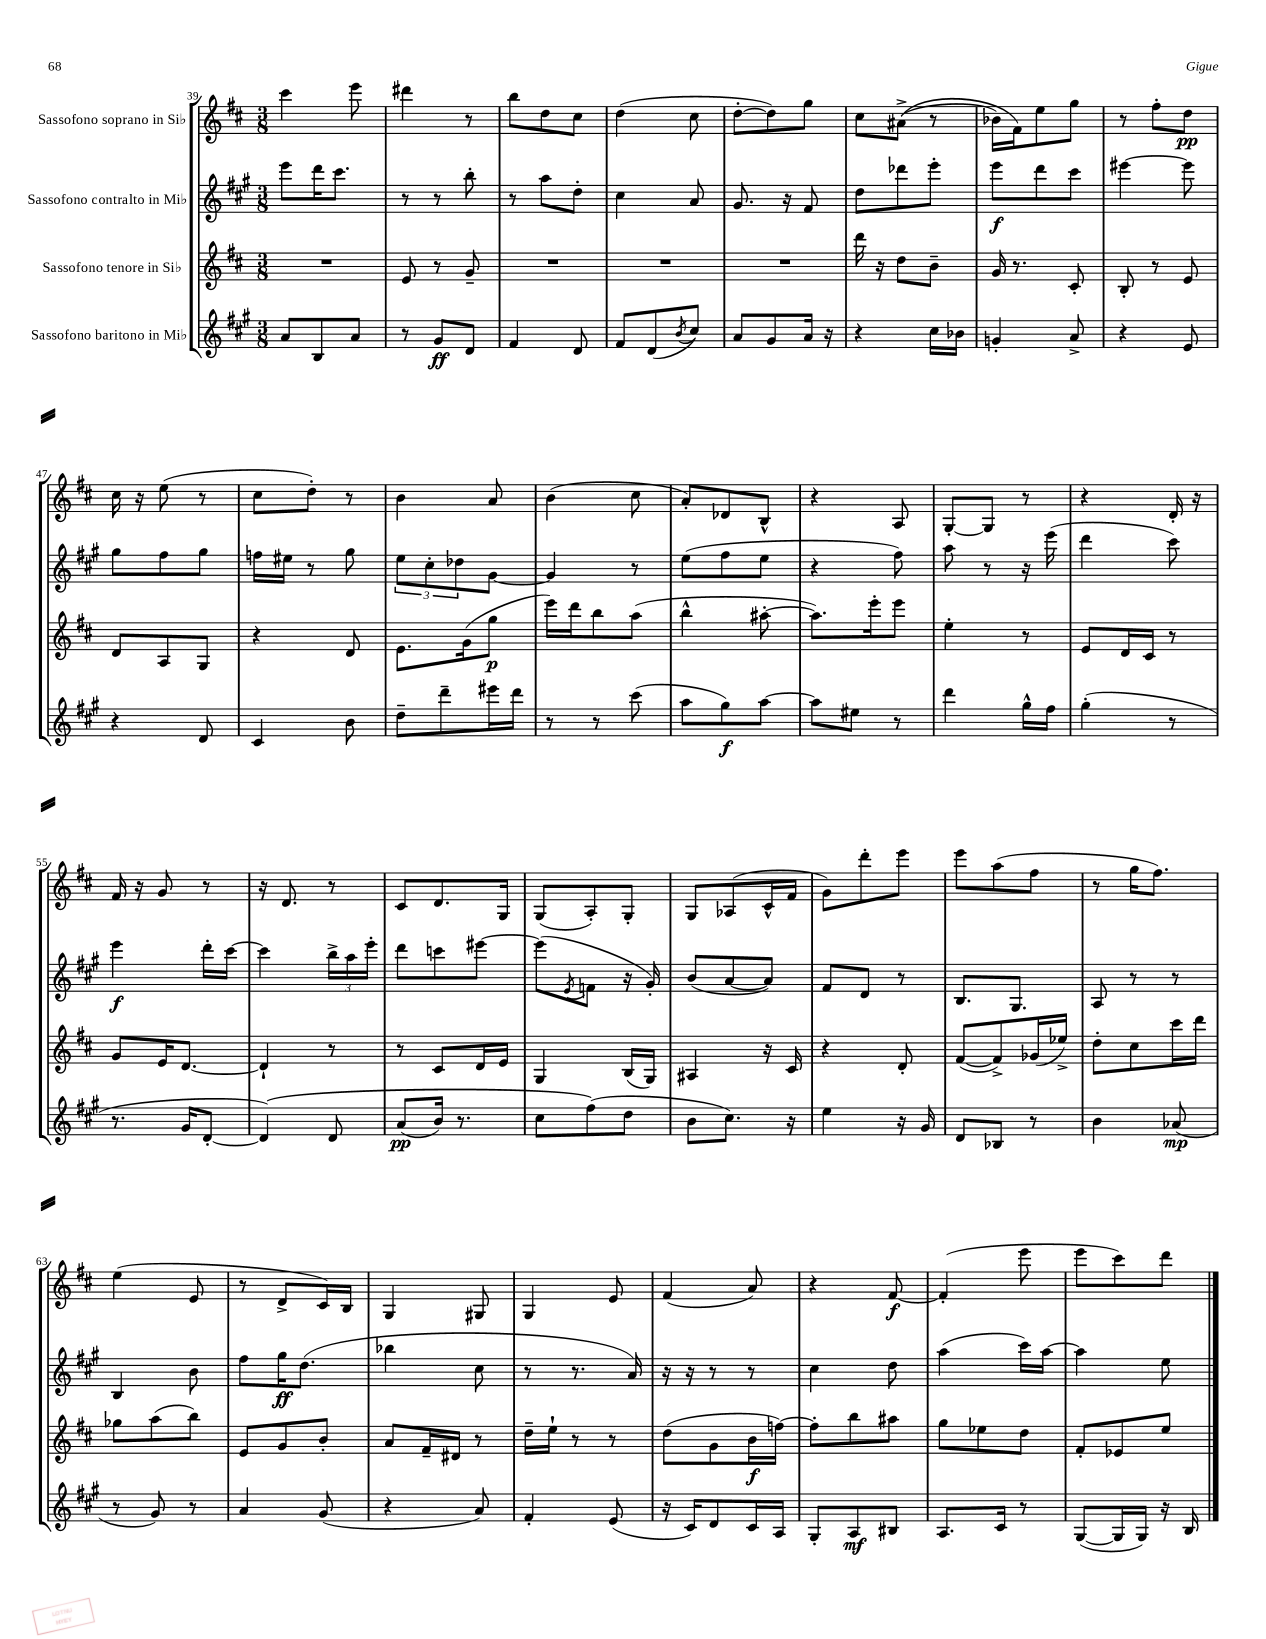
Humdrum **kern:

**kern	**kern	**kern	**kern
*staff4	*staff3	*staff2	*staff1
*clefG2	*clefG2	*clefG2	*clefG2
*k[f#c#g#]	*k[f#c#]	*k[f#c#g#]	*k[f#c#]
*M3/8	*M3/8	*M3/8	*M3/8
8a	4.r	8eee	4ccc#
8B	.	16ddd	.
.	.	8.ccc#	.
8a	.	.	8eee
=	=	=	=
8r	8e	8r	4ddd#
8g#	8r	8r	.
8d	8g~	8bb'	8r
=	=	=	=
4f#	4.r	8r	8bb
.	.	8aa	8dd
8d	.	8dd'	8cc#
=	=	=	=
8f#	4.r	4cc#	(4dd
(8d	.	.	.
8qb	.	.	.
8cc#)	.	8a	8cc#
=	=	=	=
8a	4.r	8.g#	[8dd'
8g#	.	.	8dd])
.	.	16r	.
16a	.	8f#	8gg
16r	.	.	.
=	=	=	=
4r	16ddd	8dd	8cc#
.	16r	.	.
.	8dd	8ddd-	&((8a#^
16cc#	8b~	8eee'	8r
16b-	.	.	.
=	=	=	=
4g'	16g	8eee	16b-)
.	8.r	.	16f#&)
.	.	8ddd	8ee
8a^	8c#'	8ccc#	8gg
=	=	=	=
4r	8B'	[4eee#	8r
.	8r	.	8ff#'
8e	8e	8eee#]	8dd
=	=	=	=
4r	8d	8gg#	16cc#
.	.	.	16r
.	8A	8ff#	(8ee
8d	8G	8gg#	8r
=	=	=	=
4c#	4r	16ff	8cc#
.	.	16ee#	.
.	.	8r	8dd')
8b	8d	8gg#	8r
=	=	=	=
8dd~	8.e	12ee	4b
.	.	12cc#'	.
8ddd~	.	.	.
.	.	12dd-	.
.	(16g	.	.
16eee#	8gg	[8g#	8a
16ddd	.	.	.
=	=	=	=
8r	16eee)	4g#]	(4b
.	16ddd	.	.
8r	8bb	.	.
(8ccc#	(8aa	8r	8cc#
=	=	=	=
8aa	4bb^^	(8ee	8a')
8gg#)	.	8ff#	8d-
[8aa	[8aa#'	8ee	8B^^
=	=	=	=
8aa]	8.aa#])	4r	4r
8ee#	.	.	.
.	16eee'	.	.
8r	8eee	8ff#)	8A
=	=	=	=
4ddd	4ee'	8aa	[8G'
.	.	8r	8G]
16gg#^^	8r	16r	8r
16ff#	.	(16eee	.
=	=	=	=
(4gg#'	8e	4ddd	4r
.	16d	.	.
.	16c#	.	.
8r	8r	8ccc#)	16d'
.	.	.	16r
=	=	=	=
8.r	8g	4eee	16f#
.	.	.	16r
.	16e	.	8g
16g#	[8.d	.	.
[8d'	.	16ddd'	8r
.	.	[16ccc#	.
=	=	=	=
&(4d])	4d`]	4ccc#]	16r
.	.	.	8.d
8d	8r	24bb^	8r
.	.	24aa	.
.	.	24eee'	.
=	=	=	=
(8a	8r	8ddd	8c#
16b)	8c#	8ccc	8.d
8.r	.	.	.
.	16d	[8eee#	.
.	16e	.	16G
=	=	=	=
8cc#	4G	(8eee#]	(8G
.	.	8qe	.
(8ff#&)	.	8f	8A')
8dd	(16B	16r	8G'
.	16G)	16g#')	.
=	=	=	=
8b	4A#	(8b	8G
8.cc#)	.	[8a	(8A-
.	16r	8a])	16c#^^
16r	16c#	.	16f#
=	=	=	=
4ee	4r	8f#	8g)
.	.	8d	8ddd'
16r	8d'	8r	8eee
16g#	.	.	.
=	=	=	=
8d	([8f#	8.B	8eee
8B-	8f#^])	.	(8aa
.	.	8.G#	.
8r	(16g-	.	8ff#
.	16ee-^)	.	.
=	=	=	=
4b	8dd'	8A	8r
.	8cc#	8r	16gg
.	.	.	8.ff#)
(8a-	16ccc#	8r	.
.	16ddd	.	.
=	=	=	=
8r	8gg-	4B	(4ee
8g#)	(8aa	.	.
8r	8bb)	8b	8e
=	=	=	=
4a	8e	8ff#	8r
.	8g	16gg#	8d^
.	.	(8.dd	.
(8g#	8b'	.	16c#)
.	.	.	16B
=	=	=	=
4r	8a	4bb-	4G
.	16f#~	.	.
.	16d#	.	.
8a)	8r	8cc#	8G#
=	=	=	=
4f#'	16dd~	8r	4G
.	16ee`	.	.
.	8r	8.r	.
(8e	8r	.	8e
.	.	16a)	.
=	=	=	=
16r	(8dd	16r	(4f#
16c#)	.	16r	.
8d	8g	8r	.
16c#	16b	8r	8a)
16A	[16ff)	.	.
=	=	=	=
8G#'	8ff']	4cc#	4r
8A	8bb	.	.
8B#	8aa#	8dd	[8f#
=	=	=	=
8.A	8gg	(4aa	(4f#']
.	8ee-	.	.
16c#	.	.	.
8r	8dd	16ccc#)	8eee
.	.	[16aa	.
=	=	=	=
([8G#	8f#'	4aa]	8eee
16G#]	8e-	.	8ccc#)
16G#)	.	.	.
16r	8ee	8ee	8ddd
16B	.	.	.
==	==	==	==
*-	*-	*-	*-
